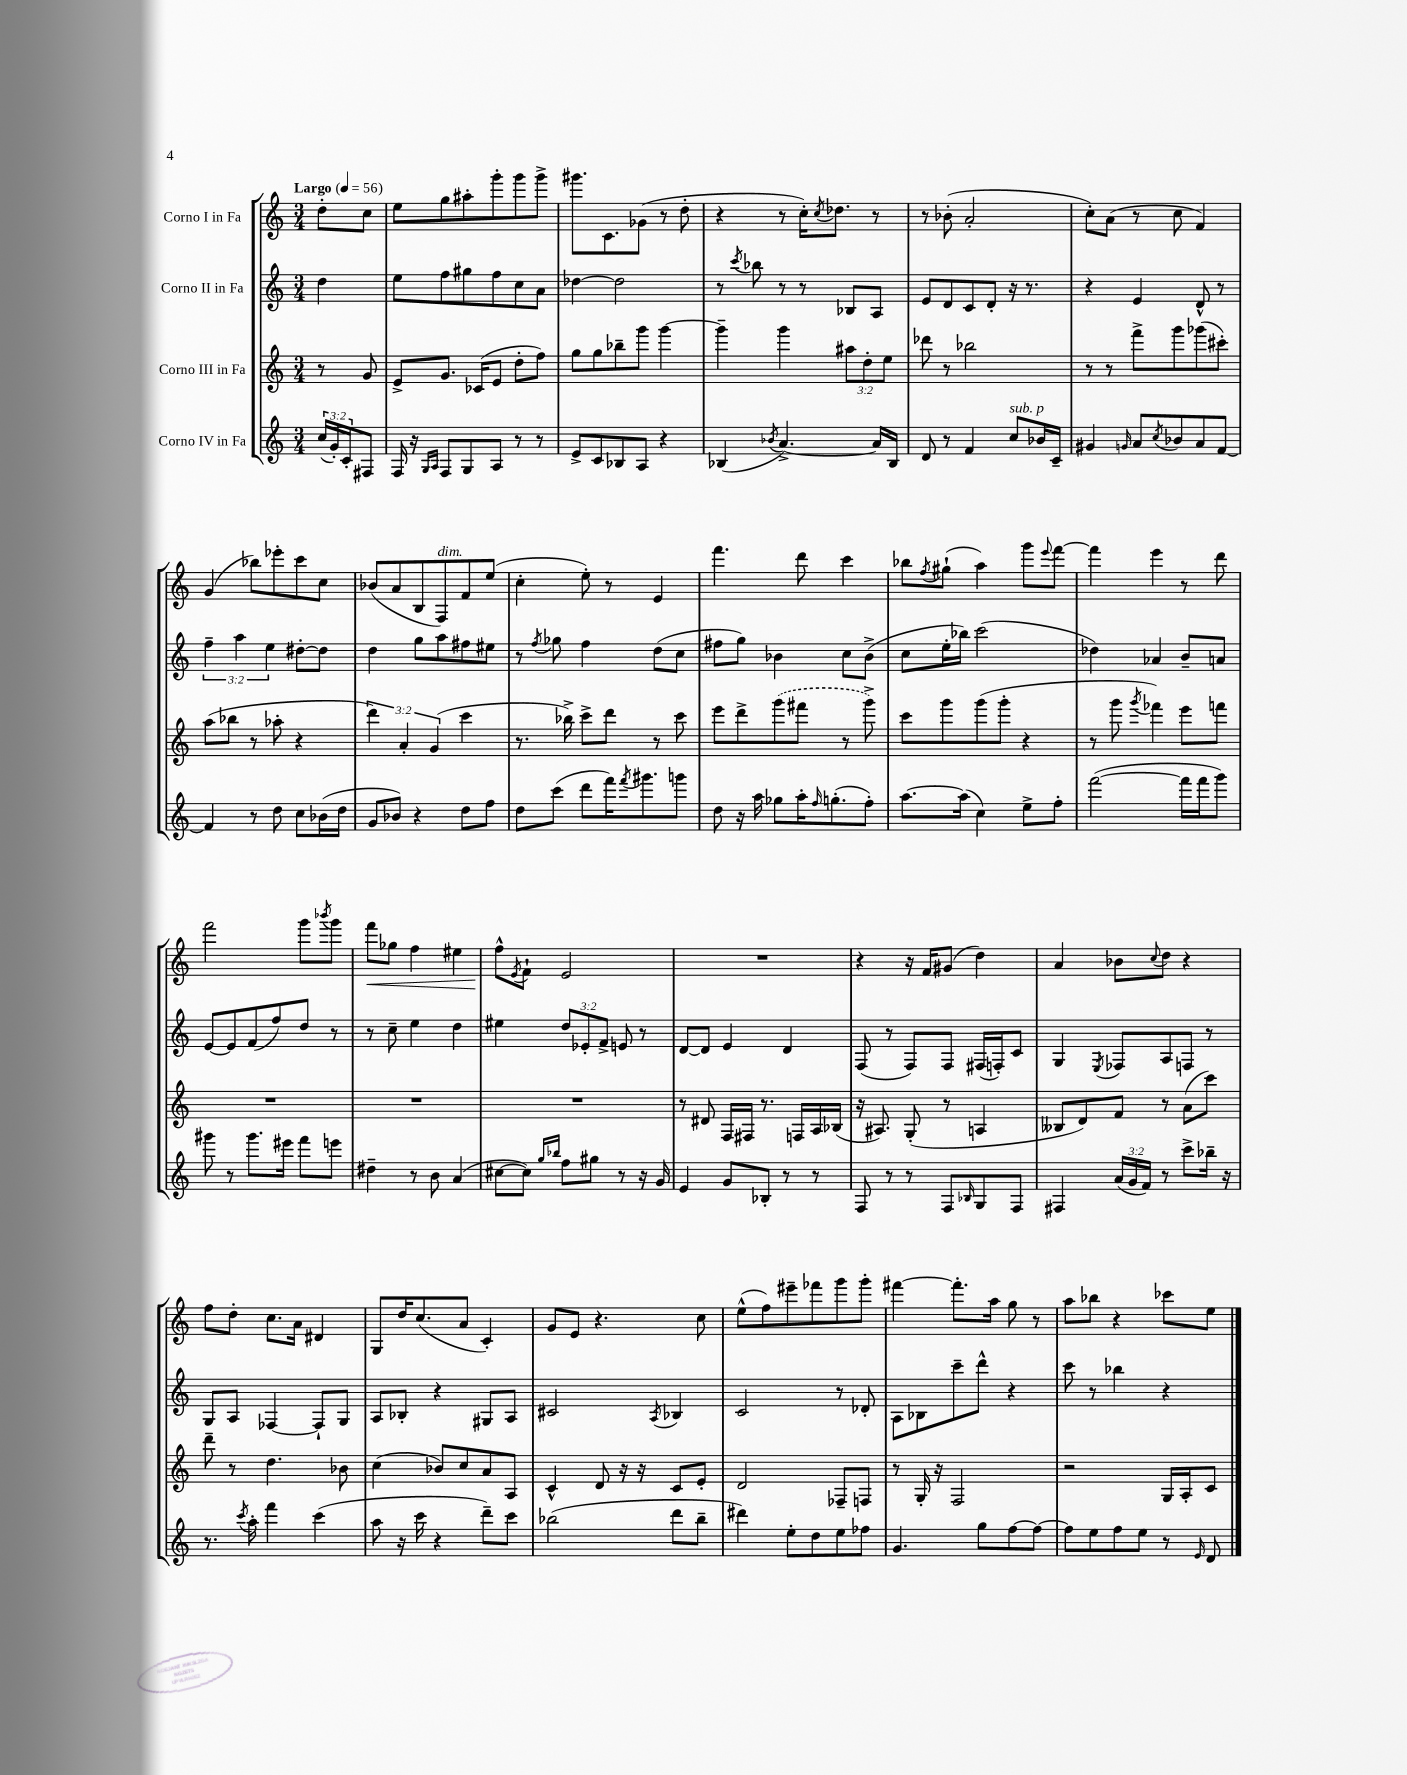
<<
\new StaffGroup <<
\new Staff = "s0" \with { instrumentName = "Corno I in Fa" } {
    \clef treble \key c \major \numericTimeSignature \time 3/4 \partial 4 \tempo "Largo" 4 = 56
    d''8-. c''8 |
    e''8 g''8 ais''8-. g'''8-. g'''8 g'''8-> |
    gis'''8. c'8. ges'8( r8 d''8-. |
    r4 r8 c''16-.) \acciaccatura { c''8 } des''8. r8 |
    r8 bes'8-.( a'2-. |
    c''8-.) a'8( r8 c''8 f'4) |
    g'4( bes''8) ees'''8-. c'''8 c''8 |
    bes'8( a'8 b8 f8^\markup { \italic "dim." }) f'8 e''8( |
    c''4-. e''8-.) r8 e'4 |
    f'''4. d'''8 c'''4 |
    bes''8 \acciaccatura { f''8 } gis''8-!( a''4) g'''8 \appoggiatura { e'''8 } f'''8~ |
    f'''4 e'''4 r8 d'''8 |
    f'''2 g'''8 \acciaccatura { bes'''8 } g'''8 |
    f'''8\< ges''8 f''4 eis''4 |
    f''8-^\! \acciaccatura { e'8 } f'8-! e'2 |
    R2. |
    r4 r16 f'16 gis'8( d''4) |
    a'4 bes'8 \appoggiatura { c''8 } d''8 r4 |
    f''8 d''8-. c''8. a'16 dis'4 |
    g8 d''16 c''8.( a'8 c'4-.) |
    g'8 e'8 r4. c''8 |
    e''8-^( f''8) eis'''8-- fes'''8 g'''8 g'''8-. |
    fis'''4~ fis'''8.-. a''16 g''8 r8 |
    a''8 bes''8 r4 ces'''8 e''8 \bar "|." |
}
\new Staff = "s1" \with { instrumentName = "Corno II in Fa" } {
    \clef treble \key c \major \numericTimeSignature \time 3/4 \override Staff.TupletNumber.text = #tuplet-number::calc-fraction-text \partial 4
    d''4 |
    e''8 f''8 gis''8 f''8 c''8 a'8 |
    des''4~ des''2 |
    r8 \acciaccatura { c'''8 } bes''8 r8 r8 bes8 a8 |
    e'8 d'8 c'8 d'8-. r16 r8. |
    r4 e'4 d'8-^ r8 |
    \tuplet 3/2 { f''4-- a''4 e''4 } dis''8~-. dis''8 |
    d''4 g''8 a''8 fis''8 eis''8 |
    r8 \acciaccatura { f''8 } ges''8 f''4 d''8( c''8 |
    fis''8 g''8) bes'4 c''8 bes'8->( |
    c''8 e''16-. bes''16) c'''2( |
    des''4) aes'4 b'8-- a'8 |
    e'8~ e'8 f'8( f''8) d''8 r8 |
    r8 c''8-- e''4 d''4 |
    eis''4 \tuplet 3/2 { d''8 ees'8-. f'8-> } e'8 r8 |
    d'8~ d'8 e'4 d'4 |
    f8( r8 f8) f8 fis16( f16-.) c'8 |
    g4 \acciaccatura { e8 } fes8 a8 f8 r8 |
    g8 a8 fes4~ fes8-! g8 |
    a8 bes8-. r4 gis8 a8 |
    cis'2 \acciaccatura { a8 } bes4 |
    c'2 r8 des'8-. |
    a8 bes8 c'''8-- d'''8-^ r4 |
    c'''8 r8 bes''4 r4 \bar "|." |
}
\new Staff = "s2" \with { instrumentName = "Corno III in Fa" } {
    \clef treble \key c \major \numericTimeSignature \time 3/4 \override Staff.TupletNumber.text = #tuplet-number::calc-fraction-text \partial 4
    r8 g'8 |
    e'8-> g'8. ces'16( e'8 d''8-. f''8) |
    g''8 g''8 bes''8-- g'''8 g'''4~ |
    g'''4-- g'''4 \tuplet 3/2 { ais''8 d''8-. e''8 } |
    des'''8 r8 bes''2 |
    r8 r8 f'''8-> g'''8 ges'''8( cis'''8-.) |
    a''8( bes''8 r8 aes''8-. r4 |
    \tuplet 3/2 { d'''4) a'4-. g'4( } c'''4 |
    r8. bes''16->) c'''8-> d'''8 r8 c'''8 |
    e'''8 d'''8-> \once \slurDashed g'''8( fis'''8 r8 g'''8->) |
    c'''8 g'''8 g'''8( g'''8-. r4 |
    r8 g'''8 \acciaccatura { g'''8 } fes'''4) e'''8 f'''8 |
    R2. |
    R2. |
    R2. |
    r8 dis'8 f16 fis16 r8. f16 a16 bes16( |
    r16 ais8.) g8-.( r8 a4 |
    beses8 d'8) f'8 r8 a'8( c'''8) |
    d'''8-- r8 d''4. bes'8 |
    c''4( bes'8) c''8 a'8 a8 |
    c'4-^ d'8 r16 r16 c'8 e'8-. |
    d'2 fes8-- f8 |
    r8 g16-. r16 f2 |
    r2 g16 a16-. c'8 \bar "|." |
}
\new Staff = "s3" \with { instrumentName = "Corno IV in Fa" } {
    \clef treble \key c \major \numericTimeSignature \time 3/4 \override Staff.TupletNumber.text = #tuplet-number::calc-fraction-text \partial 4
    \tuplet 3/2 { c''16( g'16-.) c'16-. } fis8 |
    f16 r16 \grace { g16 a16 } f8 g8 a8 r8 r8 |
    e'8-> c'8 bes8 a8 r4 |
    bes4( \acciaccatura { bes'8 } a'4.~->) a'16 bes16 |
    d'8 r8 f'4 c''8^\markup { \italic "sub. p" } bes'16 c'16-- |
    gis'4 \grace { g'16 } a'8 \acciaccatura { c''8 } bes'8 a'8 f'8~ |
    f'4 r8 d''8 c''8 bes'16( d''16 |
    g'8 bes'8) r4 d''8 f''8 |
    d''8 c'''8( d'''8 f'''16) \acciaccatura { f'''8 } gis'''8. g'''8 |
    d''8 r16 a''16 ges''8 a''16-. \grace { f''16 } g''8.-.( f''8-.) |
    a''8.~ a''16( c''4) e''8-> f''8-. |
    f'''2~( f'''16 f'''16 g'''8) |
    gis'''8 r8 gis'''8. eis'''16 f'''8 e'''8 |
    dis''4-- r8 b'8 a'4( |
    cis''8~ cis''8) \grace { g''16 bes''16 } f''8 gis''8 r8 r16 g'16 |
    e'4 g'8 bes8-. r8 r8 |
    f8 r8 r8 f8 \grace { bes16 } g8 f8 |
    fis4 \tuplet 3/2 { a'16( g'16 f'16) } r8 c'''8-> bes''16-- r16 |
    r8. \acciaccatura { c'''8 } a''16-. f'''4 c'''4( |
    a''8 r16 c'''16 r4 d'''8--) c'''8 |
    bes''2( d'''8 bes''8-- |
    dis'''4) e''8-. d''8 e''8 fes''8 |
    g'4. g''8 f''8~ f''8~ |
    f''8 e''8 f''8 e''8 r8 \grace { e'16 } d'8 \bar "|." |
}
>>
>>
\layout { \context { \Score \remove "Bar_number_engraver" } }
